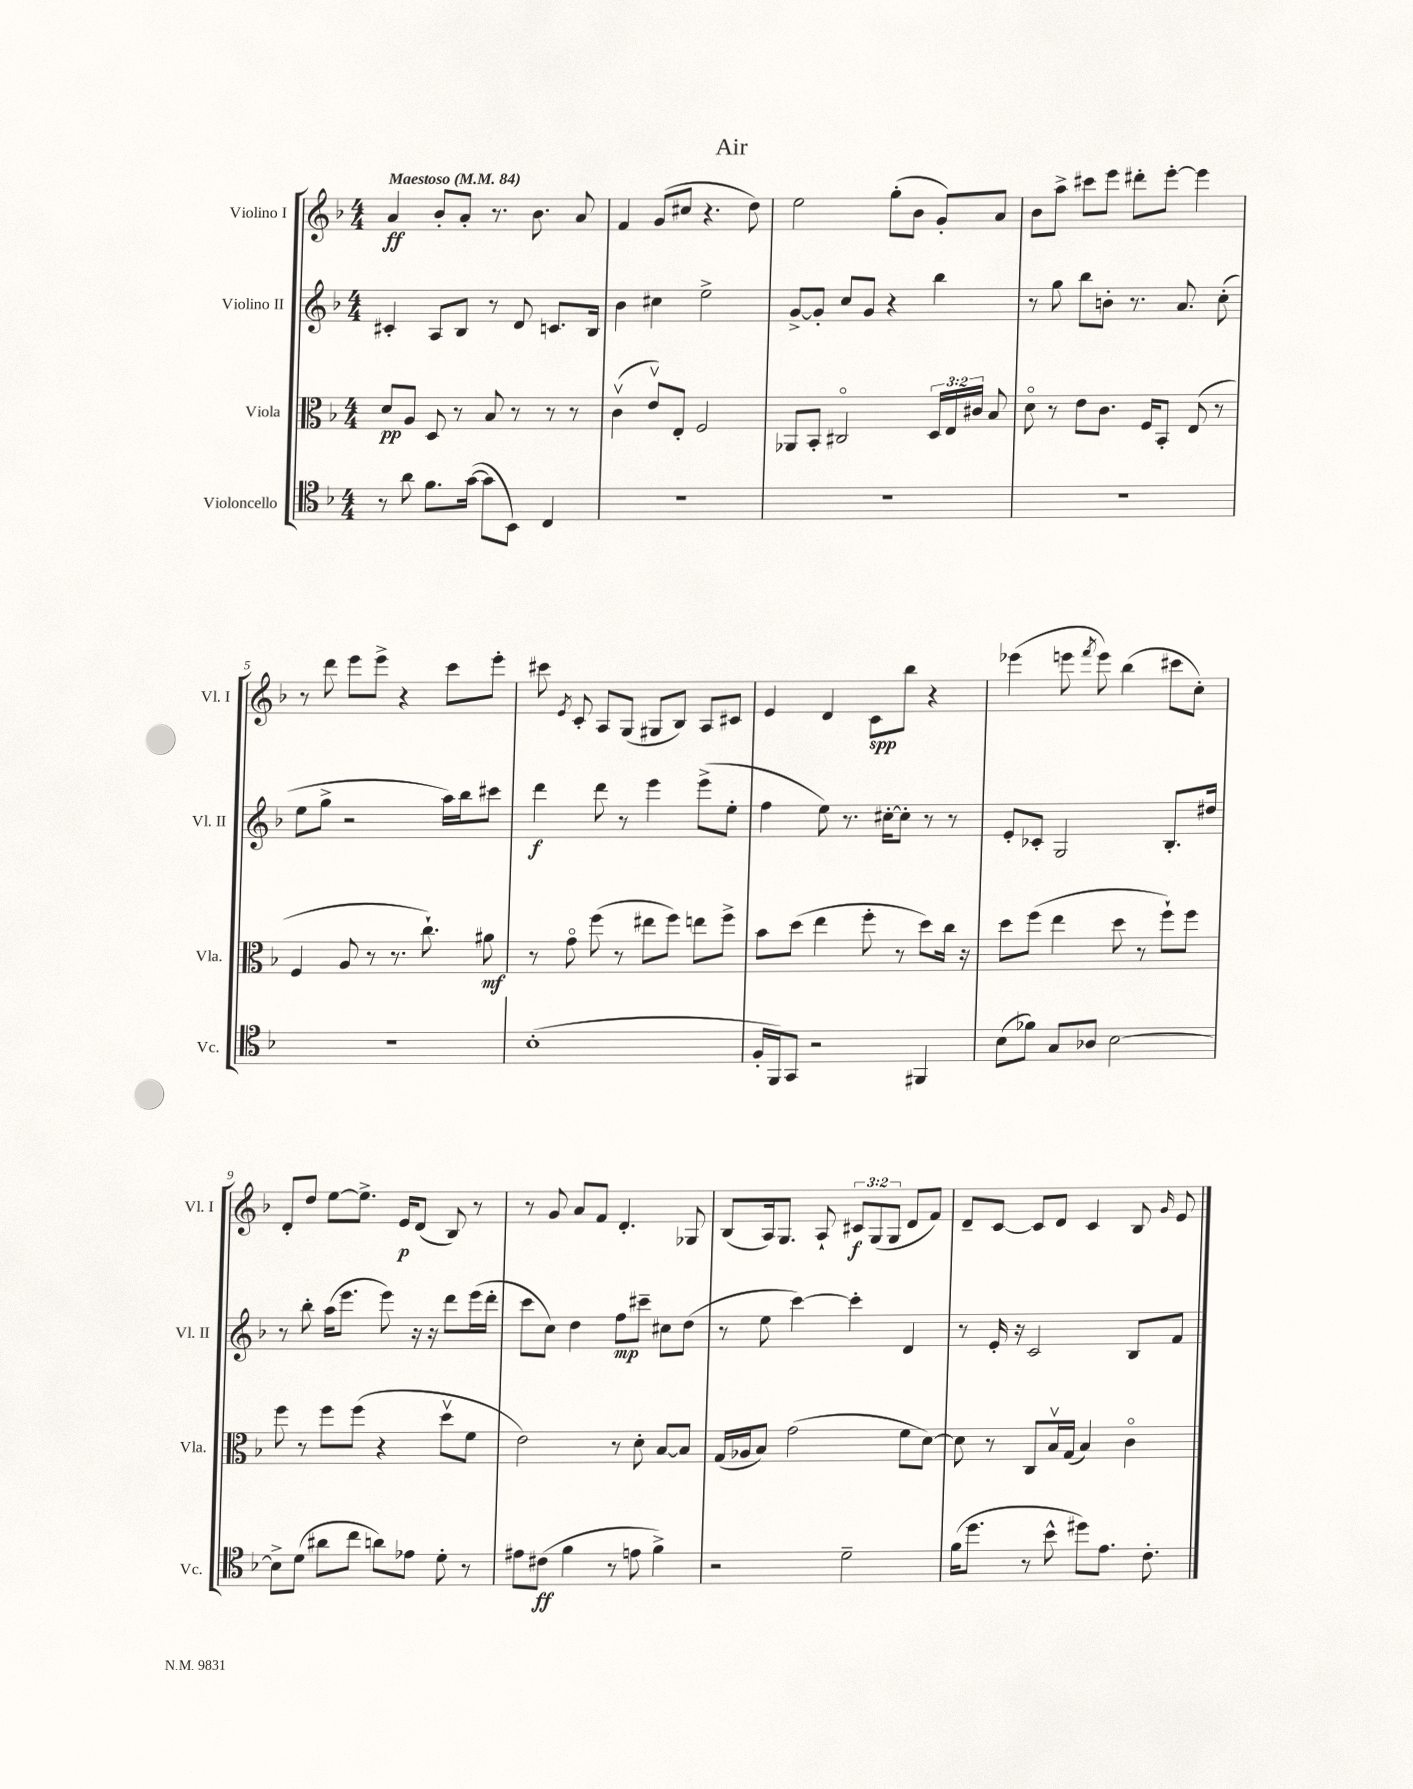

**kern	**dynam	**kern	**dynam	**kern	**dynam	**kern	**dynam
*part4	*part4	*part3	*part3	*part2	*part2	*part1	*part1
*staff4	*staff4	*staff3	*staff3	*staff2	*staff2	*staff1	*staff1
*I"Violoncello	*	*I"Viola	*	*I"Violino II	*	*I"Violino I	*
*I'Vc.	*	*I'Vla.	*	*I'Vl. II	*	*I'Vl. I	*
*clefC4	*	*clefC3	*	*clefG2	*	*clefG2	*
*k[b-]	*	*k[b-]	*	*k[b-]	*	*k[b-]	*
*M4/4	*	*M4/4	*	*M4/4	*	*M4/4	*
*MM84	*	*MM84	*	*MM84	*	*MM84	*
=1	=1	=1	=1	=1	=1	=1	=1
!	!	!	!	!	!	!LO:TX:a:B:t=Maestoso	!
8r	.	8d/L	pp	4c#X'/	.	4a/	ff
8a\	.	8A/J	.	.	.	.	.
8.f\L	.	8D/	.	8A/L	.	8b-'/L	.
.	.	8r	.	8B-/J	.	8a'/J	.
([16g\Jk	.	.	.	.	.	.	.
8g\L]	.	8B-/	.	8r	.	8.r	.
8BB-\J)	.	8r	.	8d/	.	.	.
.	.	.	.	.	.	8.b-\	.
4C/	.	8r	.	8.cn/L	.	.	.
.	.	8r	.	.	.	8a/	.
.	.	.	.	16B-/Jk	.	.	.
=2	=2	=2	=2	=2	=2	=2	=2
1r	.	(4cv\	.	4b-\	.	4f/	.
.	.	8ev/L)	.	4cc#X\	.	(8g/L	.
.	.	8E'/J	.	.	.	8cc#X/J	.
.	.	2F/	.	2ee^\	.	4.r	.
.	.	.	.	.	.	8dd\)	.
=3	=3	=3	=3	=3	=3	=3	=3
1r	.	8AA-X/L	.	[8g^/L	.	2ee\	.
.	.	8BB-'/J	.	8g'/J]	.	.	.
.	.	2C#X/	.	8cc/L	.	.	.
.	.	.	.	8g/J	.	.	.
.	.	.	.	4r	.	(8gg'\L	.
.	.	.	.	.	.	8b-\J	.
.	.	24D/LL	.	4bb-\	.	8g'/L)	.
.	.	24E/	.	.	.	.	.
.	.	24c#X/JJ	.	.	.	.	.
.	.	8B-/	.	.	.	8a/J	.
=4	=4	=4	=4	=4	=4	=4	=4
1r	.	8d\	.	8r	.	8b-\L	.
.	.	8r	.	8gg\	.	8aa^\J	.
.	.	8e\L	.	8bb-\L	.	8ccc#X\L	.
.	.	8.c\J	.	8bn'\J	.	8eee\J	.
.	.	.	.	8.r	.	8ddd#X'\L	.
.	.	16F/KL	.	.	.	.	.
.	.	8BB-'/J	.	.	.	[8eee'\J	.
.	.	.	.	8.a/	.	.	.
.	.	(8E/	.	.	.	4eee\]	.
.	.	8r	.	(8cc'\	.	.	.
!!LO:LB:g=z
=5	=5	=5	=5	=5	=5	=5	=5
1r	.	4F/	.	8ee\L	.	8r	.
.	.	.	.	8gg^\J	.	8ddd\	.
.	.	8A/	.	2r	.	8eee\L	.
.	.	8r	.	.	.	8eee^\J	.
.	.	8.r	.	.	.	4r	.
.	.	8.cc`\)	.	.	.	.	.
.	.	.	.	16aa\LL)	.	8ccc\L	.
.	.	.	.	16bb-\J	.	.	.
.	.	8a#X\	mf	8ccc#X\J	.	8eee'\J	.
=6	=6	=6	=6	=6	=6	=6	=6
(1B-'	.	8r	.	4ddd\	f	8ccc#X\	.
.	.	.	.	.	.	8qe/	.
.	.	8g\	.	.	.	8c'/	.
.	.	(8ff\	.	8ddd\	.	8A/L	.
.	.	8r	.	8r	.	(8G/J	.
.	.	8ee#X\L	.	4eee\	.	8G#X/L	.
.	.	8ff\J)	.	.	.	8B-/J)	.
.	.	8een\L	.	(8eee^\L	.	8A/L	.
.	.	8ff^\J	.	8ee'\J	.	8c#X/J	.
=7	=7	=7	=7	=7	=7	=7	=7
16F'/LL	.	8b-\L	.	4ff\	.	4e/	.
16FF/J)	.	.	.	.	.	.	.
8GG/J	.	(8dd\J	.	.	.	.	.
2r	.	4ee\	.	8ee\)	.	4d/	.
.	.	.	.	8.r	.	.	.
.	.	8ff'\	.	.	.	8c\L	spp
.	.	.	.	[16cc#X'\KL	.	.	.
.	.	8r	.	8cc#'\J]	.	8bb-\J	.
4FF#X/	.	8dd\L)	.	8r	.	4r	.
.	.	16cc\Jk	.	8r	.	.	.
.	.	16r	.	.	.	.	.
=8	=8	=8	=8	=8	=8	=8	=8
(8B-\L	.	8dd\L	.	8e'/L	.	(4eee-X\	.
8f-X\J)	.	(8ff\J	.	8c-X'/J	.	.	.
8G/L	.	4ee\	.	2G/	.	8eeen\	.
.	.	.	.	.	.	8qfff/	.
8A-X/J	.	.	.	.	.	8eee\)	.
[2B-\	.	8dd\	.	.	.	(4bb-\	.
.	.	8r	.	.	.	.	.
.	.	8ff`\L)	.	8.B-'/L	.	8ccc#X\L	.
.	.	8ff\J	.	.	.	8cc'\J)	.
.	.	.	.	16dd#X/Jk	.	.	.
!!LO:LB:g=z
=9	=9	=9	=9	=9	=9	=9	=9
8B-^\L]	.	8ff\	.	8r	.	8d'/L	.
(8d\J	.	8r	.	8bb-'\	.	8dd/J	.
8a#X\L	.	8ff\L	.	(16aa\KL	.	[8ee\L	.
.	.	.	.	8.eee\J	.	.	.
8cc\J	.	(8ff\J	.	.	.	8.ee^\J]	.
8an\L)	.	4r	.	8eee\)	.	.	.
.	.	.	.	.	.	16e/KL	p
8e-X\J	.	.	.	16r	.	(8d/J	.
.	.	.	.	16r	.	.	.
8d'\	.	8ddv\L	.	8ddd\L	.	8B-/)	.
8r	.	8f\J	.	(16eee\L	.	8r	.
.	.	.	.	16ddd'\JJ	.	.	.
=10	=10	=10	=10	=10	=10	=10	=10
8e#X\L	.	2e\)	.	8ccc\L	.	8r	.
(8c#X\J	ff	.	.	8cc\J)	.	8g/	.
4f\	.	.	.	4dd\	.	8a/L	.
.	.	.	.	.	.	8f/J	.
8r	.	8r	.	8ff\L	mp	4.d'/	.
8en\	.	8d'\	.	8ccc#X~\J	.	.	.
4f^\)	.	[8B-/L	.	8cc#X\L	.	.	.
.	.	8B-/J]	.	(8dd\J	.	8G-X/	.
=11	=11	=11	=11	=11	=11	=11	=11
2r	.	(16G/LL	.	8r	.	(8B-/L	.
.	.	16A-X/J	.	.	.	.	.
.	.	8B-/J)	.	8ee\	.	16A/k)	.
.	.	.	.	.	.	8.G/J	.
.	.	(2g\	.	[4ccc\)	.	.	.
.	.	.	.	.	.	8A`/	.
2d~\	.	.	.	4ccc'\]	.	12c#X/L	f
.	.	.	.	.	.	(12G/	.
.	.	.	.	.	.	12G/J	.
.	.	8f\L	.	4d/	.	8d/L	.
.	.	[8d\J)	.	.	.	8f/J)	.
=12	=12	=12	=12	=12	=12	=12	=12
(16f\KL	.	8d\]	.	8r	.	8d~/L	.
8.dd\J	.	.	.	.	.	.	.
.	.	8r	.	16e'/	.	[8c/J	.
.	.	.	.	16r	.	.	.
8r	.	8C/L	.	2c/	.	8c/L]	.
8b-^^\	.	16B-v/L	.	.	.	8d/J	.
.	.	(16G/JJ	.	.	.	.	.
8dd#X\L)	.	4B-/)	.	.	.	4c/	.
8.e\J	.	.	.	.	.	.	.
.	.	4c\	.	8B-/L	.	8B-/	.
8.c'\	.	.	.	.	.	.	.
.	.	.	.	.	.	16qqg/	.
.	.	.	.	8f/J	.	8e/	.
==	==	==	==	==	==	==	==
*-	*-	*-	*-	*-	*-	*-	*-
